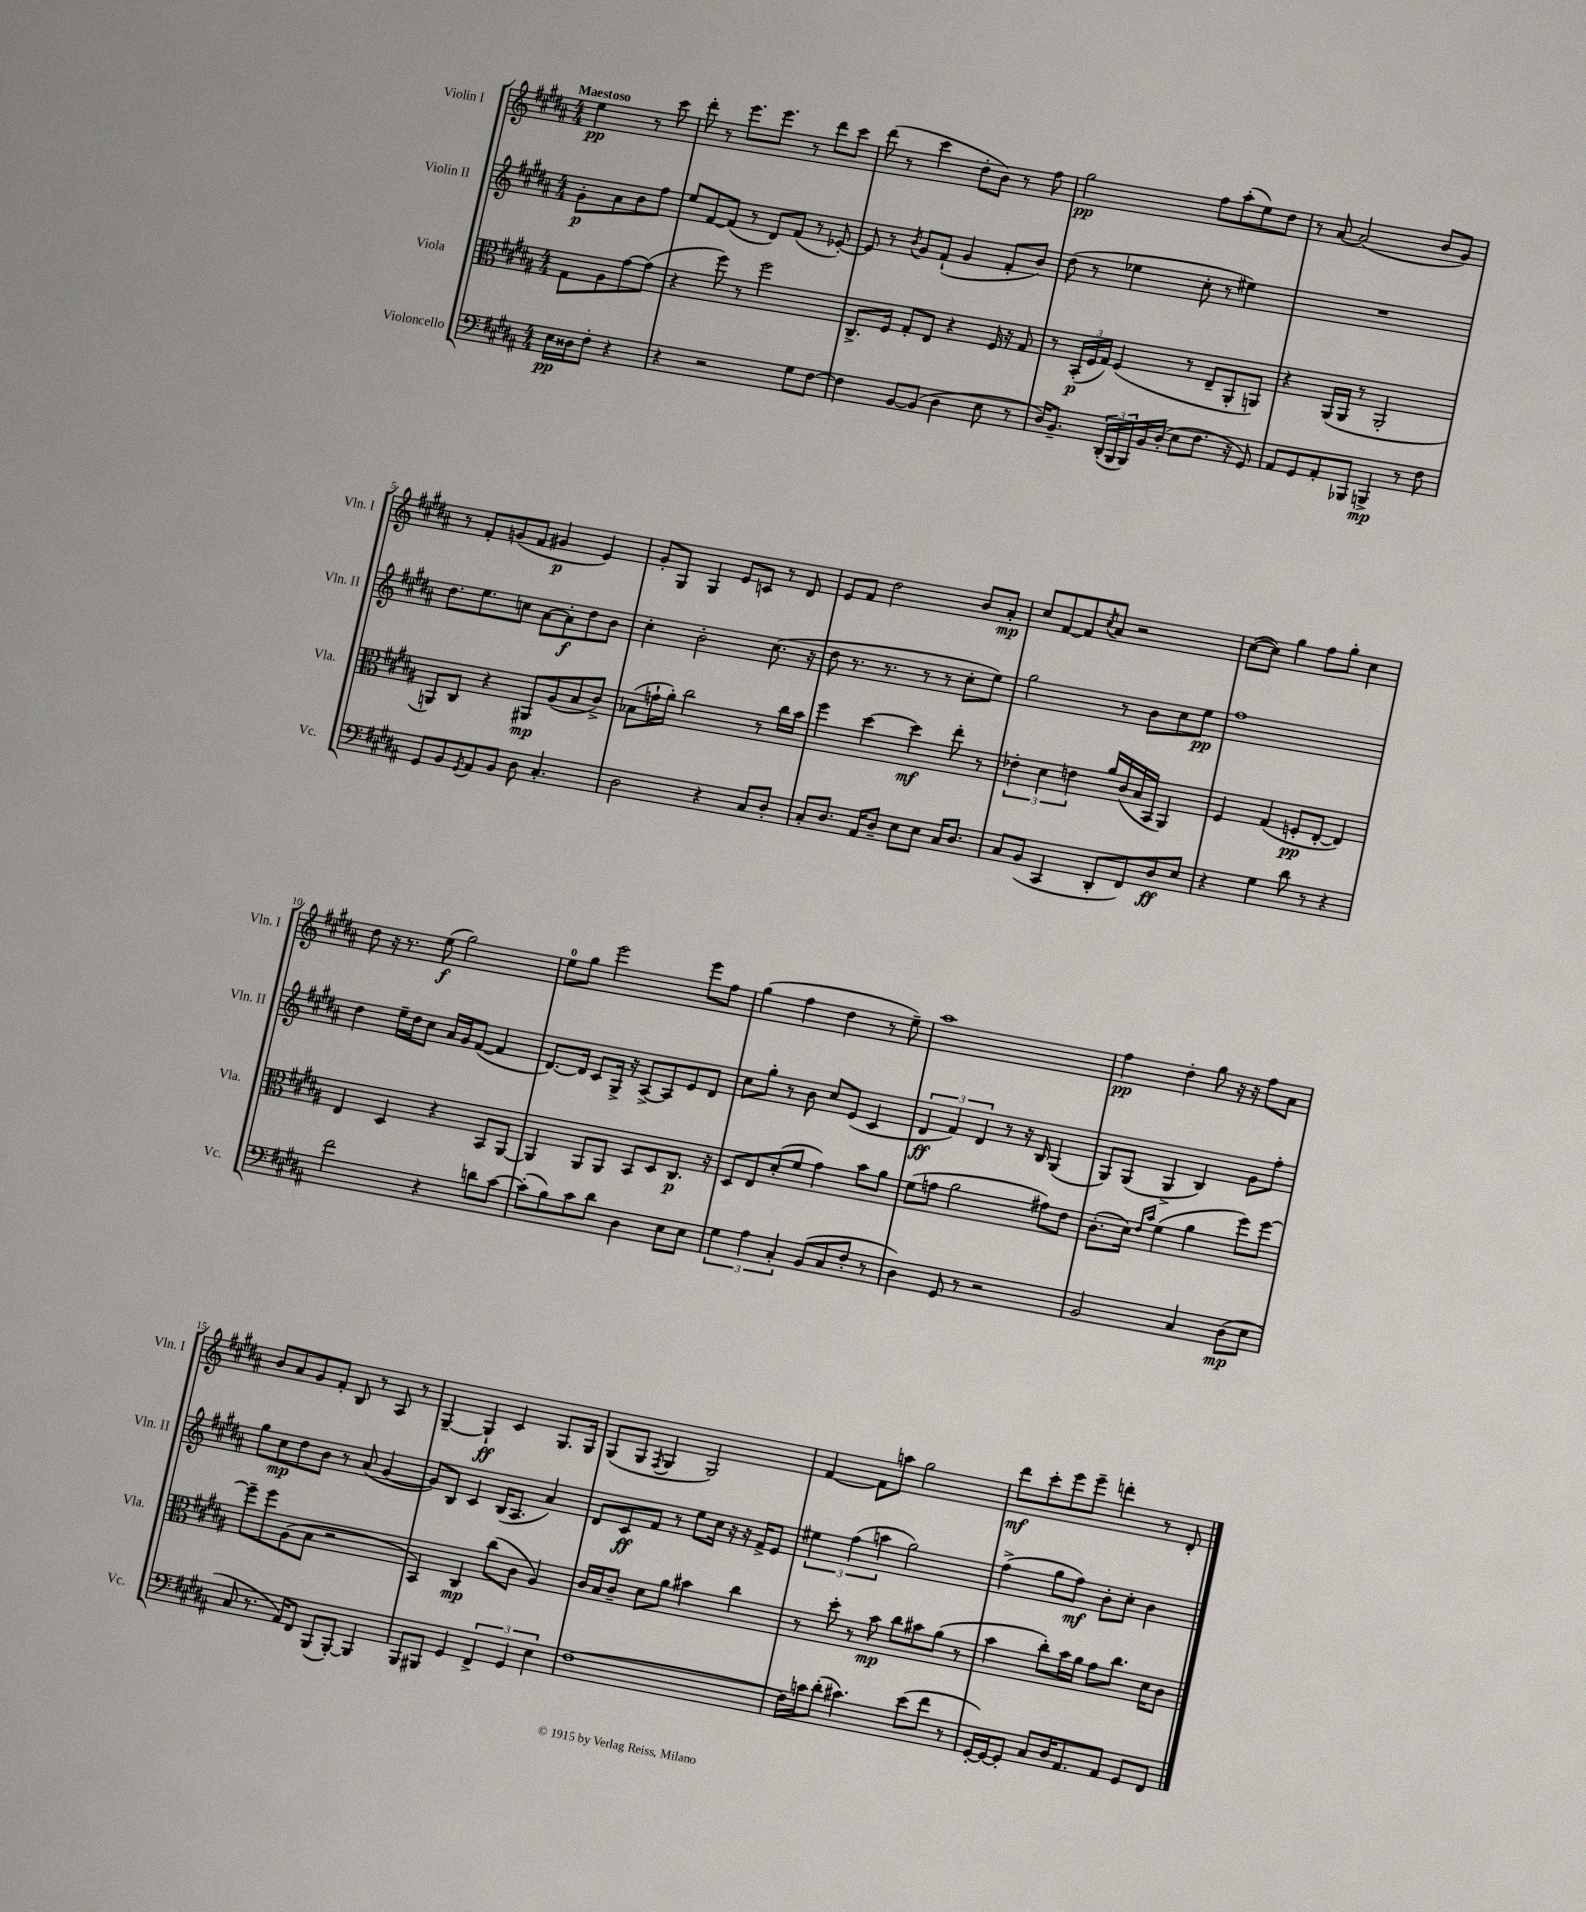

**kern	**kern	**kern	**kern
*staff4	*staff3	*staff2	*staff1
*clefF4	*clefC3	*clefG2	*clefG2
*k[f#c#g#d#a#]	*k[f#c#g#d#a#]	*k[f#c#g#d#a#]	*k[f#c#g#d#a#]
*M4/4	*M4/4	*M4/4	*M4/4
16E\LL	8G#\L	8g#'\L	4ee\
16D##\J	.	.	.
8F#'\J	8A#\	8a#\	.
4r	[8g#\	8b\	8r
.	(8g#\]J	8ff#\J	8ccc#\
=	=	=	=
4r	4r	8ee/L	8ddd#'\
.	.	[8f#/	8r
2r	8ff#\)	(8f#/]J	8.eee\L
.	8r	8r	.
.	.	.	8.eee\J
.	2ff#\	8d#/L)	.
.	.	(8f#/J	8r
8G#\L	.	8r	8ddd#\L
[8F#\J	.	[8e-'/)	8ccc#\J
=	=	=	=
4F#\]	8.C#^/L	8e-/]	(8ddd#\
.	.	8r	8r
.	16F#/Jk	.	.
.	.	8qb/	.
[8BB/L	8G#'/L	8g#/L	4ccc#\
(8BB/]J	8E/J	(8f#`/J	.
4D#\	4r	4g#/	8dd#'\L
.	.	.	8b\J)
8E\	16F#/	8f#'/L	8r
.	16r	.	.
8r	8G#/	8b/J)	8ff#\
=	=	=	=
16D#/LK)	8r	(8dd#\	2gg#\
8.BB~/J	.	.	.
.	(24BB'/LL	8r	.
.	24F#/	.	.
.	24G#/JJ)	.	.
(24DD#'/LL	(4F#/	4ee-\	.
24BBB/	.	.	.
24BBB/)	.	.	.
16BB/	.	.	.
(16D#'/JJ	.	.	.
8E\L	8r	8cc#'\	8ff#\L
8.F#\J	8E~/L	8r	(8aa#'\
.	8AA#'/	4ee#\)	8ee\)
16r	.	.	.
8GG#/)	8AA/J)	.	8dd#\J
=	=	=	=
8AA#/L	4r	1r	8r
8GG#/	.	.	[8a#/
8AA#'/	(16AA#/LL	.	(2a#/]
.	16AA#/JJ	.	.
8BBB-/J	8r	.	.
4BBB^/	2AA#'/	.	.
8r	.	.	8b/L
8F#\	.	.	8g#/J)
=	=	=	=
8GG#/L	8AA/L)	8.dd#\L	8r
8BB/	8C#/J	.	8f#'/L
.	.	8.ee\	.
8qGG#/	.	.	.
8AA#/	4r	.	(8g/
8BB/J	.	8cc\J	8f#/J
8D#\	8AA#/L	[8a#\L	4g#/
4.C#'/	(8A#/	8a#'\]	.
.	8B/	8dd#\	4e/)
.	8c#^/J)	8b\J	.
=	=	=	=
2D#\	(8B-\L	4cc#'\	8g#'/L
.	16g`\L	.	8G#/J
.	16a#'\JJ)	.	.
.	2cc#\	2b'\	4G#/
4r	.	.	8e/L
.	.	.	8c/J
8C#/L	8r	(8.cc#\	8r
8D#'/J	16cc#\LL	.	8d#/
.	16b\JJ	16r	.
=	=	=	=
8C#'/L	4ff#\	8dd#\	8e/L
8.D#/J	.	8.r	8f#/J
.	[4dd#\	.	2dd#\
16AA#/LK	.	8.r	.
8D#~/J	.	.	.
8E\L	4dd#\]	8r	.
8E\J	.	8r	.
16C#/LK	8ee'\	8cc#'\L	8b/L
8.D#/J	.	.	.
.	8r	8ee\J)	8a#'/J
=	=	=	=
8C#/L	6e-'\	2gg#\	8cc#/L
(8BB/J	.	.	[8f#/
.	6d#\	.	.
4CC#/	.	.	8f#/]
.	6e\	.	.
.	.	.	8qcc#/
.	.	.	8a#/J
8DD#'/L	16a#/LL	8r	2r
.	(16c#/	.	.
8FF#/)	16B/	8b\L	.
.	16BB/JJ	.	.
8D#/	4AA#/)	8cc#\	.
8E/J	.	8ee\J	.
=	=	=	=
4r	4F#/	1ff#	([8cc#\L
.	.	.	8cc#\]J)
4G#\	(4G#/	.	4gg#\
8d#\	8F'/L	.	8ff#\L
8r	[8E'/J	.	8gg#'\J
4r	4E/])	.	4cc#\
=	=	=	=
2f#\	4E/	4dd#\	8dd#\
.	.	.	16r
.	.	.	8.r
.	4D#/	16ee~\LL	.
.	.	16dd#\J	.
.	.	8cc#\J	(8ee\
4r	4r	16a#/LL	2gg#\)
.	.	16g#/J	.
.	.	([8f#/J	.
8d\L	8BB/L	4f#/]	.
[8c#\J	[8AA#/J	.	.
=	=	=	=
(8c#'\]L	4AA#/]	[8.d#/L)	8ee\L
8B\)	.	.	8gg#\J
.	.	16d#/]Jk	.
8c#\	8AA#/L	8c#/L	2eee\
8d#\J	8AA#/J	16G#^/Jk	.
.	.	16r	.
4D#\	8BB/L	[8A#^/L	.
.	8D#/	8A#/]	.
8E\L	8.C#/J	8e/	8eee\L
8E\J	.	8d#/J	8ff#\J
.	16r	.	.
=	=	=	=
6G#\	8D#/L	8cc#\L	(4gg#\
.	8E/	8gg#'\J	.
6A#\	.	.	.
.	(8d#'/	8r	4ff#\
6C#'/	.	.	.
.	8f#/J	8b\	.
(8BB/L	4g#\)	8cc#/L	4dd#\
8C#/	.	(8e/J	.
8F#'/J	8b\L	4c#/	8r
8r	8a#\J	.	8ee~\)
=	=	=	=
4D#\)	(8f#\L	6d#/	1aa#
.	8g\J	.	.
.	.	6f#/)	.
8GG#/	2a#\	.	.
.	.	6d#/	.
8r	.	.	.
2r	.	8r	.
.	.	16r	.
.	.	16B/	.
.	8g#\L)	(4G#/	.
.	8e\J	.	.
=	=	=	=
2BB/	(8.c#'\L	8G#/L)	4ff#\
.	.	(8G#/J	.
.	16d#\Jk)	.	.
.	16qqe/LL	.	.
.	16qqb/JJ	.	.
.	(4f#\	4G#^/	4dd#'\
4C#/	4a#\	4B/)	8gg#\
.	.	.	16r
.	.	.	16r
(8D#\L	8ff#\L)	8g#\L	8ff#\L
8E\J	[8ff#\J	8ff#'\J	8a#\J
=	=	=	=
8C#/	8ff#~\]L	8gg#\L	8b/L
8.r	8ff#\	8cc#\	8a#/
.	(8A#\	8dd#\	8g#/
16AA#/LK)	.	.	.
8FF#/J	8B\J	8b\J	8f#'/J
(8BBB/L	2r	8r	8B/
[8BBB'/J)	.	(8a#/	8r
4BBB/]	.	[4g#/	8A#/
.	.	.	8r
=	=	=	=
8BBB/L	4BB/)	8g#/]L)	[4G#~/
8BBB#/J	.	8B/J	.
4GG#/	4C#/	4c#/	4G#`/]
6FF#^/	(8cc#\L	(16B/LK	4c#/
.	.	8.A#/J	.
.	8c#\J	.	.
6GG#/	.	.	.
.	4A#/)	4a#/)	8.G#/L
6E\	.	.	.
.	.	.	16G#/Jk
=	=	=	=
[1F#	16c#/LL	8d#/L	(8G#/L
.	16B/J	.	.
.	8c#~/J	8c#/	8G#/J
.	.	.	8qF#/
.	8d#\L	8f#/J	4G#/
.	8a#\J	8r	.
.	4b#\	8ee\L	2G#/)
.	.	16cc#\Jk	.
.	.	16r	.
.	4cc#\	16r	.
.	.	16f#^/LK	.
.	.	8e/J	.
=	=	=	=
16F#\]LL	8r	6ee#\	[4f#/
16c\J	.	.	.
(8d#'\J	8dd#'\	.	.
.	.	(6ff#\	.
4.c#\)	8r	.	8f#\]L
.	.	6aa\	.
.	8b\	.	8aa\J
.	8cc#\L	2gg#\)	2gg#\
(8e\L	8b#\	.	.
8f#\J	(8a#\J	.	.
8r	8r	.	.
=	=	=	=
[16GG#'/LL)	4b\	(4ff#^\	8ddd#\L
16GG#/_J	.	.	.
8GG#'/]J	.	.	8ccc#'\
8C#/L	8cc#'\L)	8gg#\L	8eee\
16D#/K	16b\L	8ff#\J)	8eee~\J
8.AA#/	16a#\JJ	.	.
.	8g#\L	8b'\L	4ddd'\
8AA#/J	8.cc#\J	8cc#'\J	.
8GG#/L	.	4b\	8r
.	16d#\LK	.	.
8FF#/J	8c#\J	.	8d#'/
==	==	==	==
*-	*-	*-	*-
